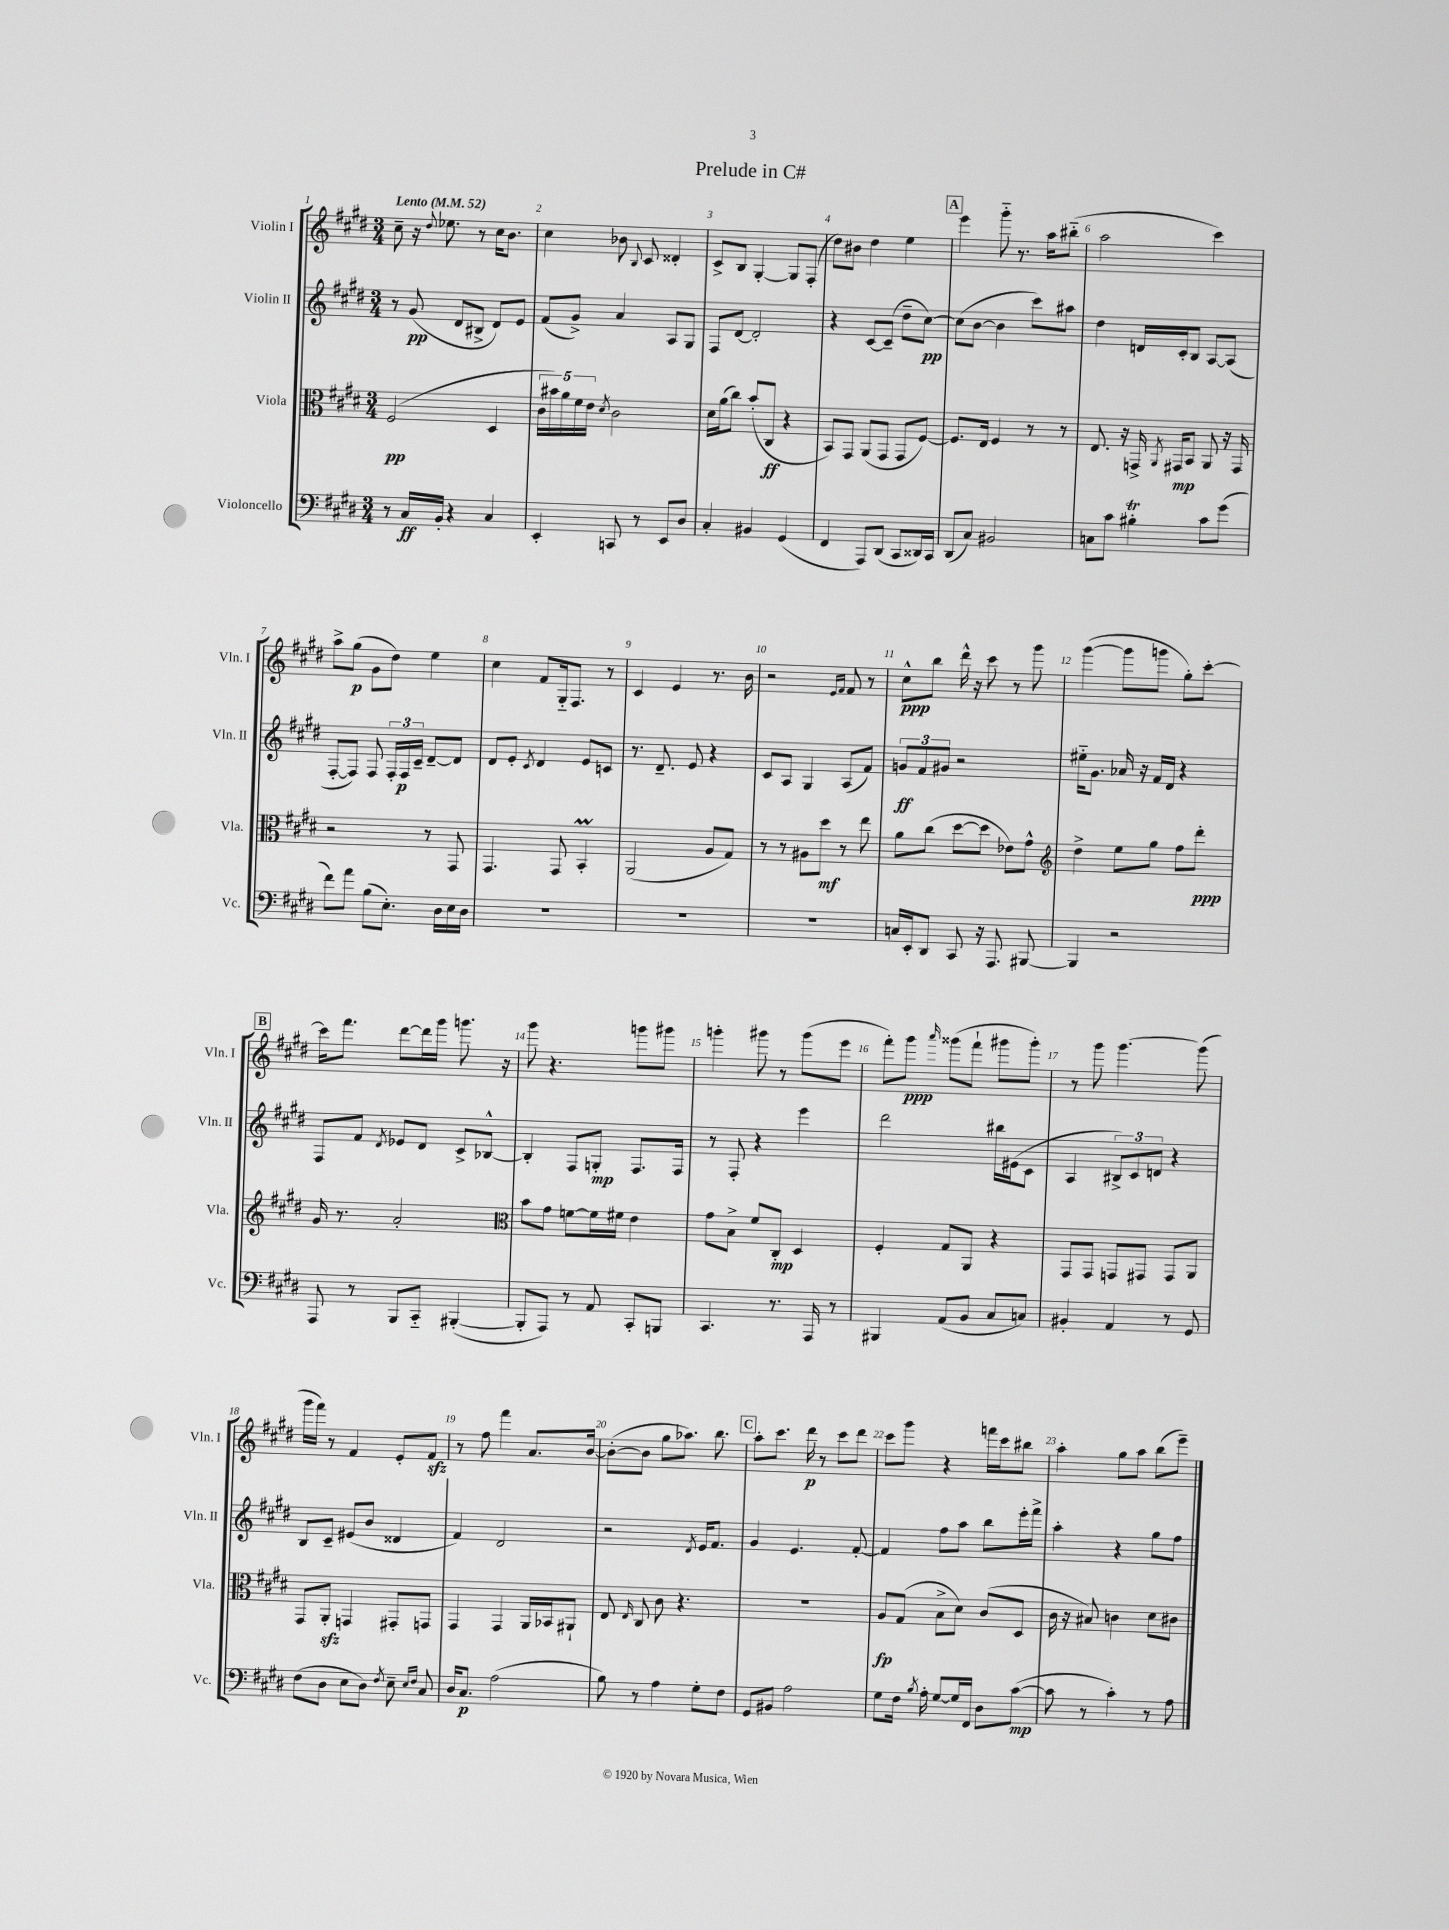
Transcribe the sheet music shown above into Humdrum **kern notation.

**kern	**kern	**kern	**kern
*staff4	*staff3	*staff2	*staff1
*clefF4	*clefC3	*clefG2	*clefG2
*k[f#c#g#d#]	*k[f#c#g#d#]	*k[f#c#g#d#]	*k[f#c#g#d#]
*M3/4	*M3/4	*M3/4	*M3/4
*MM52	*MM52	*MM52	*MM52
8r	(2F#	8r	8cc#~
16C#	.	(8g#	16r
.	.	.	8qqdd#
16BB'	.	.	8.ee-
4r	.	8d#	.
.	.	8B#^	8r
4C#	4D#	8d#)	16cc#
.	.	.	8.b
.	.	8e	.
=	=	=	=
4EE'	20c#	(8f#	4cc#
.	20b#)	.	.
.	20a	.	.
.	.	8g#^)	.
.	20f#	.	.
.	20e	.	.
.	8qd#	.	.
8CC	2c#	4a	8b-
.	.	.	8qqB
8r	.	.	8c#
8EE	.	8A	4d##'
8D#	.	8G#	.
=	=	=	=
4C#'	16d#	8F#	8c#^
.	(16a	.	.
.	8cc#)	[8d#	8B
4BB#	(8b'	2d#']	[4G#'
.	8C#	.	.
(4GG#	4r	.	8G#]
.	.	.	(8F#'
=	=	=	=
4FF#	8BB)	4r	8dd#)
.	8GG#	.	8b#
8AAA)	(8AA	[8c#	4dd#
(8DD#	8GG#	(8c#~]	.
8CC#	8GG#	8dd#~	4ee
16DD##)	[8F#)	[8cc#)	.
16CC#	.	.	.
=	=	=	=
(8DD#	8.F#]	(8cc#]	4eee
8C#)	.	[8b	.
.	16E	.	.
2BB#	4F#	4b]	8ggg#'~
.	.	.	8.r
.	8r	8ccc#)	.
.	.	.	16aa
.	8r	8aa#	(8bb#'~
=	=	=	=
8C	8.E	4dd#	2aa
8c#	.	.	.
.	16r	.	.
4B#'	16GG^	16d	.
.	8qAA	.	.
.	16GG#	16c#'	.
.	8BB	8B	.
8c#	8AA	[8A	4ccc#)
(8g#	16r	(8A]	.
.	16GG#	.	.
=	=	=	=
8f#)	2r	[8F#'	8aa^
8a	.	8F#])	(8gg#
(8B	.	8F#	8g#
8.E')	.	24F#'	8dd#)
.	.	24F#	.
.	.	24c#~	.
.	8r	[8d#~	4ee
16D#	.	.	.
16E	8GG#	8d#]	.
16D#	.	.	.
=	=	=	=
2.r	4.GG#	8d#	4cc#
.	.	8e'	.
.	.	8qc#	.
.	.	4d#	8f#
.	8GG#	.	16G#'~
.	.	.	8.F#
.	4BB'	8e	.
.	.	8c	8r
=	=	=	=
2.r	(2AA	8.r	4c#
.	.	8.d#~	.
.	.	.	4e
.	.	8e	.
.	8A	4r	8.r
.	8G#)	.	.
.	.	.	16b
=	=	=	=
2.r	8r	8c#	2r
.	8r	8A	.
.	8A#	4G#	.
.	8dd#	.	.
.	.	.	16qqe
.	.	.	16qqf#
.	8r	(8A	8f#
.	8ee	8f#)	8r
=	=	=	=
16C	8a	12g	8cc#^^
16EE'	.	.	.
.	.	12f#	.
8DD#	(8cc#	.	8bb
.	.	12g#	.
8CC#	[8dd#	2r	16ddd#^^
.	.	.	16r
16r	8dd#]	.	8ccc#
8.AAA	.	.	.
.	8e-)	.	8r
[8BBB#	8g#^^	.	8ggg#
=	=	=	=
*	*clefG2	*	*
4BBB#]	4dd#^	16ee#'~	([4ggg#
.	.	8.g#	.
2r	8ee	16a-	8ggg#]
.	.	16r	.
.	8gg#	16f#	8ggg
.	.	16d#	.
.	8ff#	4r	8gg#')
.	8ddd#'	.	[8ccc#'
=	=	=	=
8AAA	16g#	8F#	16ccc#]
.	8.r	.	8.fff#
8r	.	8f#	.
.	.	8qd#	.
8BBB	2a'	8e-	[8ddd#
8CC#'~	.	8d#	16ddd#]
.	.	.	16ggg#
([4BBB#'	.	8c#^	8.ggg
.	.	[8B-^^	.
.	.	.	16r
=	=	=	=
*	*clefC3	*	*
8BBB#']	8b	4B-']	8ggg#
8AAA)	8g#	.	4.r
8r	[8f	8F#	.
8AA	16f]	8G'	.
.	16f#	.	.
8CC#'	4e	8.F#	8ggg
8BBB	.	.	8ggg#
.	.	16F#	.
=	=	=	=
4.CC#	8g#	8r	4ggg'
.	8B^	8F#'	.
.	8f#	4r	8ggg#
8.r	8C#'	.	8r
.	4D#	4eee	(8ggg#
16AAA	.	.	.
8r	.	.	8eee
=	=	=	=
4BBB#	4F#'	2ddd#	8fff#')
.	.	.	8ggg#
.	.	.	16qqaaa
(8AA	8G#	.	(8ggg##
8BB	8AA	.	8fff#`
8C#	4r	16bb#	8ggg#
.	.	(16e#	.
8C)	.	8c#	8ggg#')
=	=	=	=
4BB#'	8GG#	4A	8r
.	8GG#	.	8ggg#
4AA	8GG	12B#^)	[4.ggg#
.	.	12c#	.
.	8GG#	.	.
.	.	12d	.
8r	8GG#	4r	.
8GG#	8AA	.	(8ggg#]
=	=	=	=
(8F#	8GG#	8B	16ggg#
.	.	.	16fff#)
8D#	8AA'	8c#~	8r
8E	4GG	(8e#	4f#
8D#)	.	8b	.
8qF#	.	.	.
8E~	8GG#'	4d##	8e'
16qqE	.	.	.
16qqF#	.	.	.
8C#	8GG	.	8f#
=	=	=	=
16D#	4GG#	4f#)	8r
8.C#	.	.	.
.	.	.	8ff#
(2A	4GG#	2d#	4fff#
.	16AA	.	8.a
.	16BB-	.	.
.	8AA#`	.	.
.	.	.	[16b
=	=	=	=
8B)	8E	2r	(8b'_
.	16qqE	.	.
8r	8C#	.	8b]
4A	8c#	.	8gg#
.	4.r	.	8.aa-)
.	.	8qd#	.
8G#'	.	16e	.
.	.	8.f#	8.bb
8F#	.	.	.
=	=	=	=
8GG#	2.r	4g#	8aa'
8BB#	.	.	8.ccc#
2A	.	4.e	.
.	.	.	16ddd#
.	.	.	8r
.	.	.	8ccc#
.	.	[8f#'	8ddd#
=	=	=	=
8G#	8A	4f#]	8ccc#
16F#	(8G#	.	8ggg#
8qB	.	.	.
16A'	.	.	.
[8G#	8B^	8ff#	4r
16G#]	8d#)	8aa	.
16FF#	.	.	.
8D#	(8c#	8bb	16fff
.	.	.	16ccc#
([8c#	8D#	16eee'	8bb#
.	.	16fff#^	.
=	=	=	=
8c#]	16c#	4aa'	4aa'
.	16r	.	.
8r	8B#)	.	.
4c#')	4c	4r	8gg#
.	.	.	8aa
8r	8d#	8gg#	(8bb
8A	8c#	8ff#	8eee~)
==	==	==	==
*-	*-	*-	*-
